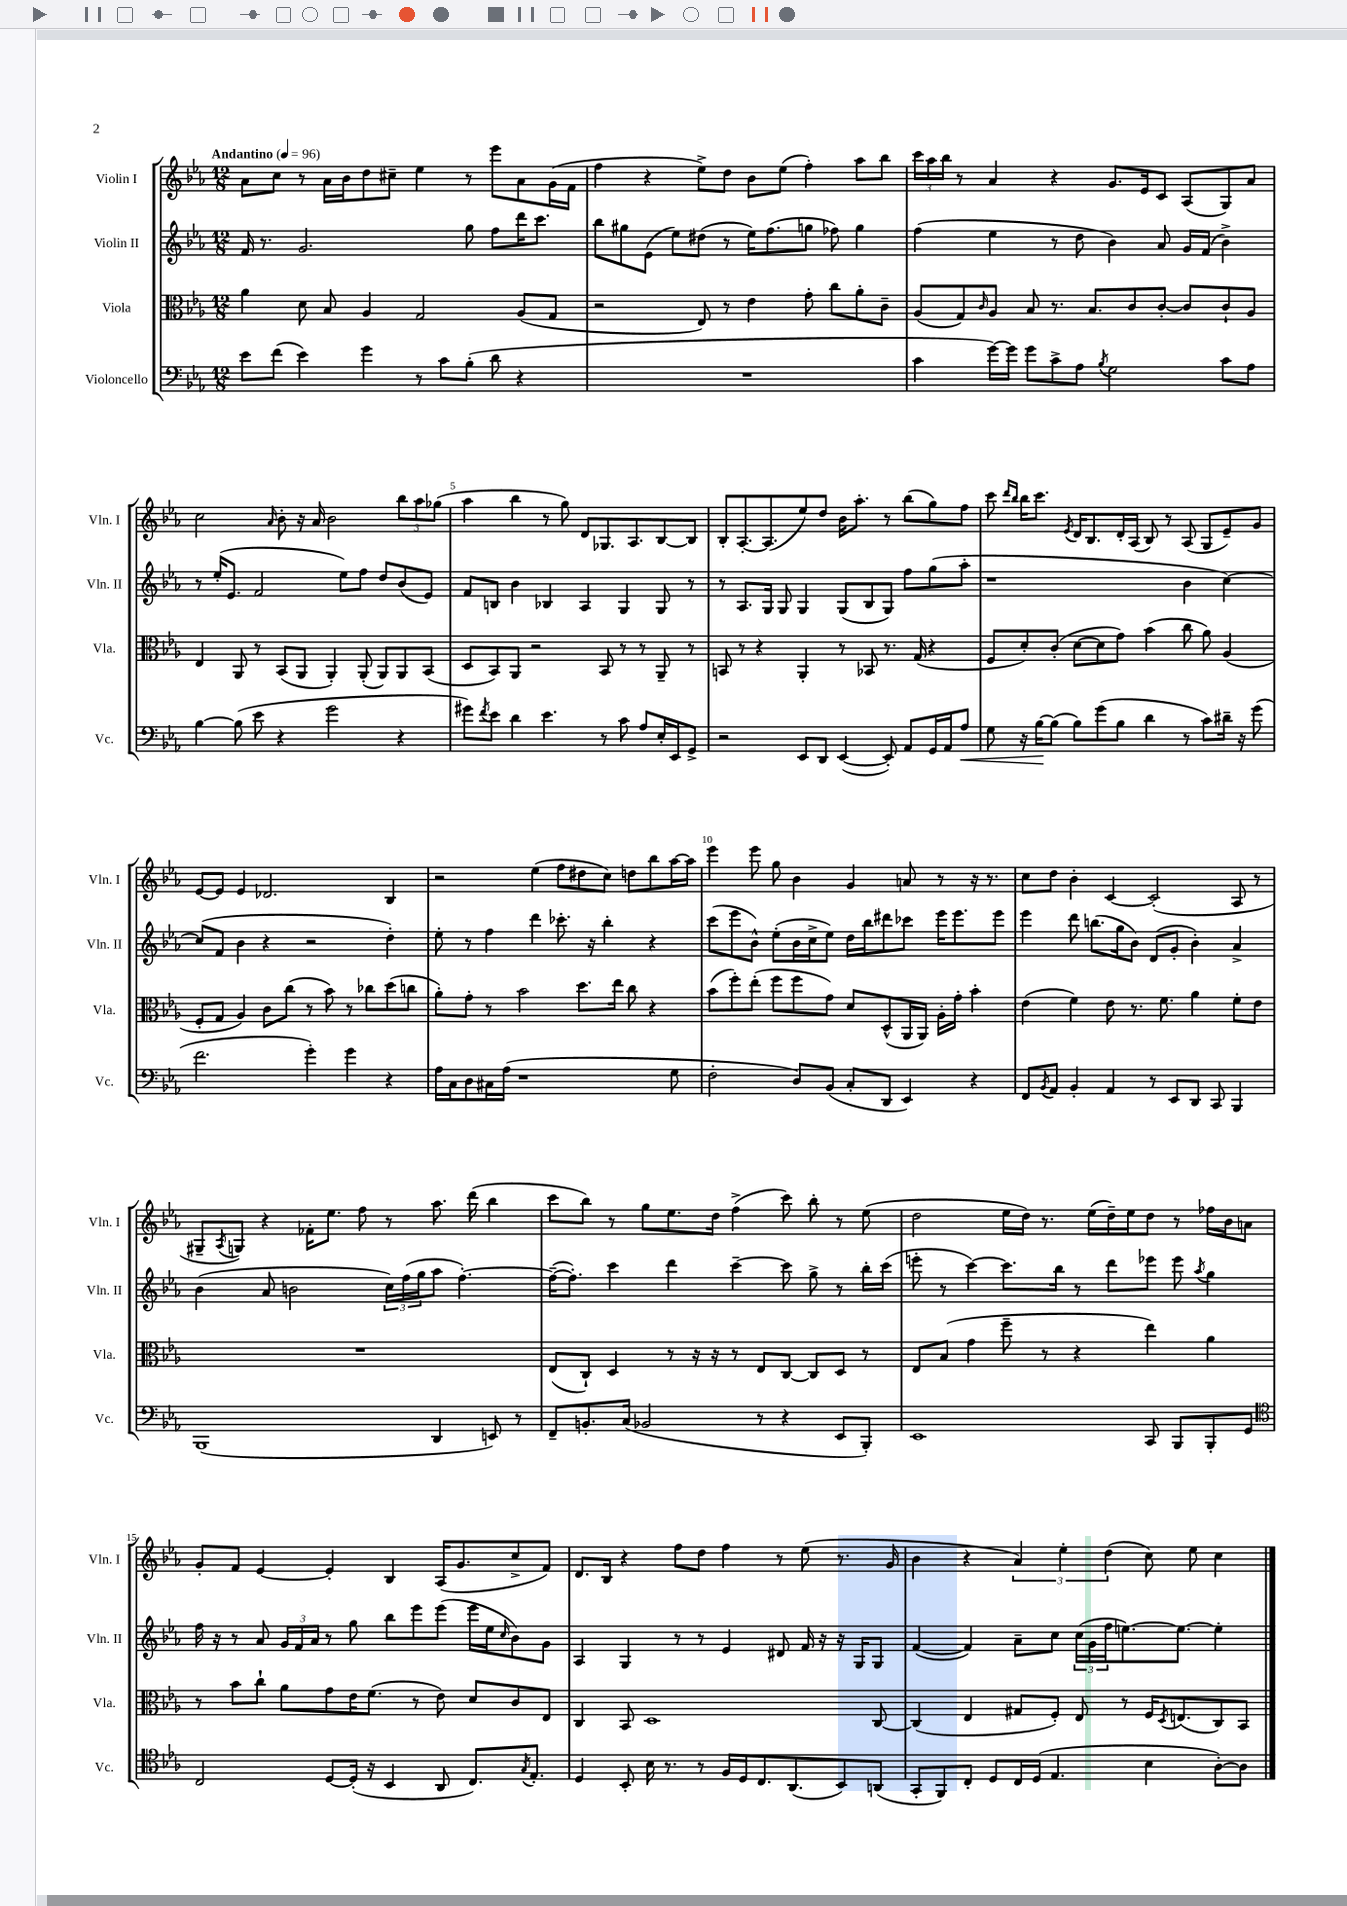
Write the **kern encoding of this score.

**kern	**kern	**kern	**kern
*staff4	*staff3	*staff2	*staff1
*clefF4	*clefC3	*clefG2	*clefG2
*k[b-e-a-]	*k[b-e-a-]	*k[b-e-a-]	*k[b-e-a-]
*M12/8	*M12/8	*M12/8	*M12/8
*MM96	*MM96	*MM96	*MM96
8e-	4a-	16f	8a-
.	.	8.r	.
(8f	.	.	8cc
4e-)	8d	2.g	8r
.	8B-	.	16a-
.	.	.	16b-
4g	4A-	.	8dd
.	.	.	8cc#~
8r	2G	.	4ee-
8c	.	.	.
(8B-'	.	8gg	8r
8d	.	8ff	8eee-
4r	(8A-	16ddd	8a-
.	.	8.ccc	.
.	8G	.	(16g
.	.	.	16f
=	=	=	=
1.r	2r	8bb-	4ff
.	.	8gg#	.
.	.	(8e-	4r
.	.	8ee-)	.
.	8E-)	(8dd#	8ee-^)
.	8r	8r	8dd
.	4e-	16ee-)	8b-
.	.	(8.ff	.
.	.	.	(8ee-
.	8g'	8gg	4ff')
.	8cc	8ff-)	.
.	8a-'	4gg	8aa-
.	8c~	.	8bb-
=	=	=	=
4c	(8A-	(4ff	24ccc
.	.	.	24aa-
.	.	.	24bb-
.	8G)	.	8r
.	16qqc	.	.
[16g)	8A-	4ee-	4a-
16g]	.	.	.
8g	8B-	.	.
8c^	8.r	8r	4r
8A-	.	8dd	.
.	8.B-	.	.
8qB-	.	.	.
2G	.	4b-)	8.g
.	8c	.	.
.	.	.	16e-
.	[8c'	8a-	8c
.	8c]	16g	(8A-
.	.	(16f	.
8c	8c`	4b-^)	8G)
8A-	8A-	.	8a-
=	=	=	=
[4B-	4E-	8r	2cc
.	.	(16ee-'	.
.	.	8.e-	.
(8B-]	8AA-	.	.
8e-	8r	2f	.
.	.	.	16qqa-
4r	(8BB-	.	8b-'
.	8AA-	.	16r
.	.	.	16a-
2g	4AA-')	.	2b-
.	.	8ee-)	.
.	(8AA-'	8ff	.
.	8AA-)	8dd	.
4r	8AA-	(8b-	12bb-
.	.	.	12aa-
.	(8BB-	8e-)	.
.	.	.	(12gg-
=	=	=	=
8g#)	8D	8f	4aa-
8qf	.	.	.
8e-	8BB-)	8B	.
4d	8AA-	4b-	4bb-
.	2r	.	.
4.e-	.	4B-	8r
.	.	.	8gg)
.	.	4A-	8d
8r	8BB-	.	8.G-
8c	8r	4G	.
.	.	.	8.A-
8A-	8r	.	.
16E-'	8AA-~	8G	[8B-
16EE-	.	.	.
8GG^	8r	8r	8B-]
=	=	=	=
2r	8BB	8r	8B-'
.	8r	8.A-	[8.A-'
.	4r	.	.
.	.	16G	(8.A-]
.	.	8G	.
8EE-	4AA-'	4G	8ee-)
8DD	.	.	8dd
([4EE-	8r	(8G	16b-
.	.	.	8.aa-'
.	8BB-	8B-	.
8EE-'])	8.r	8G)	8r
8AA-	.	8ff	(8bb-
.	(16G	.	.
16GG	4r	(8gg	8gg)
16AA-	.	.	.
8A-	.	8aa-'	8ff
=	=	=	=
8G	8F	1r	8ccc
.	.	.	16qqddd
.	.	.	16qqbb-
16r	8d')	.	16bb-
[16B-	.	.	8.ccc
(8B-]	(8c'	.	.
.	.	.	8qe-
8B-)	[8d	.	16d
.	.	.	8.B-
(8g	8d]	.	.
8B-	8g)	.	16d'
.	.	.	(16A-
4d	(4b-	.	8B-)
.	.	.	8r
8r	8cc	4b-	(8A-
8c)	8a-)	.	8G
16d#~	(4A-	[4cc)	8e-~)
16r	.	.	.
(8g	.	.	8g
=	=	=	=
2.f	8F'	(8cc]	[8e-
.	8G	8f	8e-]
.	4A-)	4b-	4e-
.	8c	4r	2.d-
.	(8cc	.	.
4g')	8r	2r	.
.	8b-)	.	.
4g	8r	.	.
.	8cc-	.	.
4r	(8dd	4dd')	4B-
.	8cc	.	.
=	=	=	=
16A-	8a-')	8ee-'	2r
16C	.	.	.
8D	8g'	8r	.
16C#	8r	4ff	.
(16A-	.	.	.
1r	2b-	.	.
.	.	4ddd	(4ee-
.	.	8.ccc-'	8ff
.	8.dd	.	8dd#
.	.	16r	.
.	.	4bb-'	8cc)
.	16ee-	.	.
.	8cc	.	8dd
.	4r	4r	8bb-
8G	.	.	[16aa-
.	.	.	16aa-]
=	=	=	=
2F'	(8b-	(8ccc	4eee-
.	8ff')	8eee-	.
.	(8ee-'	8b-^^)	8eee-
.	8ff	(8ee-'	8gg
8D)	8ff	16b-	4b-
.	.	16cc^	.
(8BB-	8g)	8ee-)	.
8C'	8d	16dd	4g
.	.	16bb-	.
8DD	(8D^^	8ddd#	.
4EE-)	16AA-	8ccc-	8a
.	16AA-)	.	.
.	16A-'	16eee-	8r
.	16g'	8.eee-	.
4r	4b-'	.	16r
.	.	.	8.r
.	.	8eee-	.
=	=	=	=
8FF	(4e-	4eee-	8cc
8qBB-	.	.	.
8AA-	.	.	8dd
4BB-'	4f)	8ddd	4b-'
.	.	(8.bb	.
4AA-	8e-	.	[4c
.	.	16gg	.
.	8.r	8b-)	.
8r	.	(8d	(2c']
.	8.f	.	.
8EE-	.	8g'	.
8DD	4a-	4b-')	.
8CC	.	.	.
4BBB-	8f'	4a-^	8A-
.	8e-	.	8r
=	=	=	=
(1BBB-	1.r	(4b-	8G#~
.	.	.	8qA-
.	.	.	8G)
.	.	8a-	4r
.	.	2b	.
.	.	.	16f-'
.	.	.	8.ee-
.	.	.	8ff
.	.	24cc)	8r
.	.	(24ff	.
.	.	24gg	.
4DD	.	8aa-	8.aa-
.	.	[4.ff')	.
.	.	.	(16ddd
8EE)	.	.	4bb-
8r	.	.	.
=	=	=	=
8FF~	(8E-	(16ff~_	8ccc
.	.	8.ff'])	.
8.BB'	8C`)	.	8bb-)
.	4D	4ccc	8r
(16C	.	.	.
2BB-	.	.	8gg
.	8r	4ddd	8.ee-
.	16r	.	.
.	16r	.	16dd
.	8r	[4ccc~	(4ff^
8r	8E-	.	.
4r	[8C	8ccc]	8ccc)
.	8C]	8gg^	8bb-'
8EE-	8D	8r	8r
8BBB-')	8r	16bb-'	(8ee-
.	.	(16ccc	.
=	=	=	=
1EE-	8E-	8eee'	2dd
.	(8B-	8r	.
.	4g	[4ccc)	.
.	8ff~	8.ccc]	16ee-
.	.	.	16dd)
.	8r	.	8.r
.	.	16bb-	.
.	4r	8r	.
.	.	.	(16ee-
.	.	8ddd	16dd~)
.	.	.	16ee-
8CC	4ee-)	8eee-	8dd
8BBB-	.	8eee-	8r
.	.	8qaa-	.
8BBB-'	4a-	4gg	16ff-
.	.	.	16b-
8GG	.	.	8a
=	=	=	=
*clefC4	*	*	*
2C	8r	16ff	8g'
.	.	16r	.
.	8b-	8r	8f
.	8cc`	8a-	[4e-
.	8a-	24g	.
.	.	24f	.
.	.	24a-	.
[8D	8g	8r	4e-']
(16D']	16e-	8gg	.
16r	(8.f	.	.
4BB-	.	8bb-	4B-
.	8r	8eee-	.
8AA-	8e-)	(8eee-	(16A-
.	.	.	8.g
8.C)	8d	16eee-	.
.	.	16ee-	.
.	.	16qqcc	.
.	8c	8b-)	8cc^
8qG	.	.	.
8.E-'	.	.	.
.	8E-	8g	8f)
=	=	=	=
4D	4C	4A-	8.d
.	.	.	16B-
8BB-'	8BB-	4G	4r
16B-	1D	.	.
8.r	.	.	.
.	.	8r	8ff
8r	.	8r	8dd
16F	.	4e-	4ff
16D	.	.	.
8.C	.	.	.
.	.	8d#	8r
(8.AA-	.	.	.
.	.	16f	(8ee-
.	.	16r	.
8BB-)	.	16r	8.r
.	.	16G	.
(8AA	[8C	8G	.
.	.	.	16g
=	=	=	=
8GG'	(4C]	([4f	4b-
8FF)	.	.	.
8C'	4E-	4f])	4r
8D	.	.	.
16C	8G#	8a-~	6a-)
(16D	.	.	.
4.E-	8F')	8cc	.
.	.	.	6ee-'
.	8E-	(24cc	.
.	.	24g	.
.	.	24ff	(6dd
.	8r	[8.ee)	.
4B-	16F	.	8cc)
.	8qD	.	.
.	(8.E	8.ee_	.
.	.	.	8ee-
[8A-')	8C)	4ee']	4cc
8A-]	8BB-	.	.
==	==	==	==
*-	*-	*-	*-
